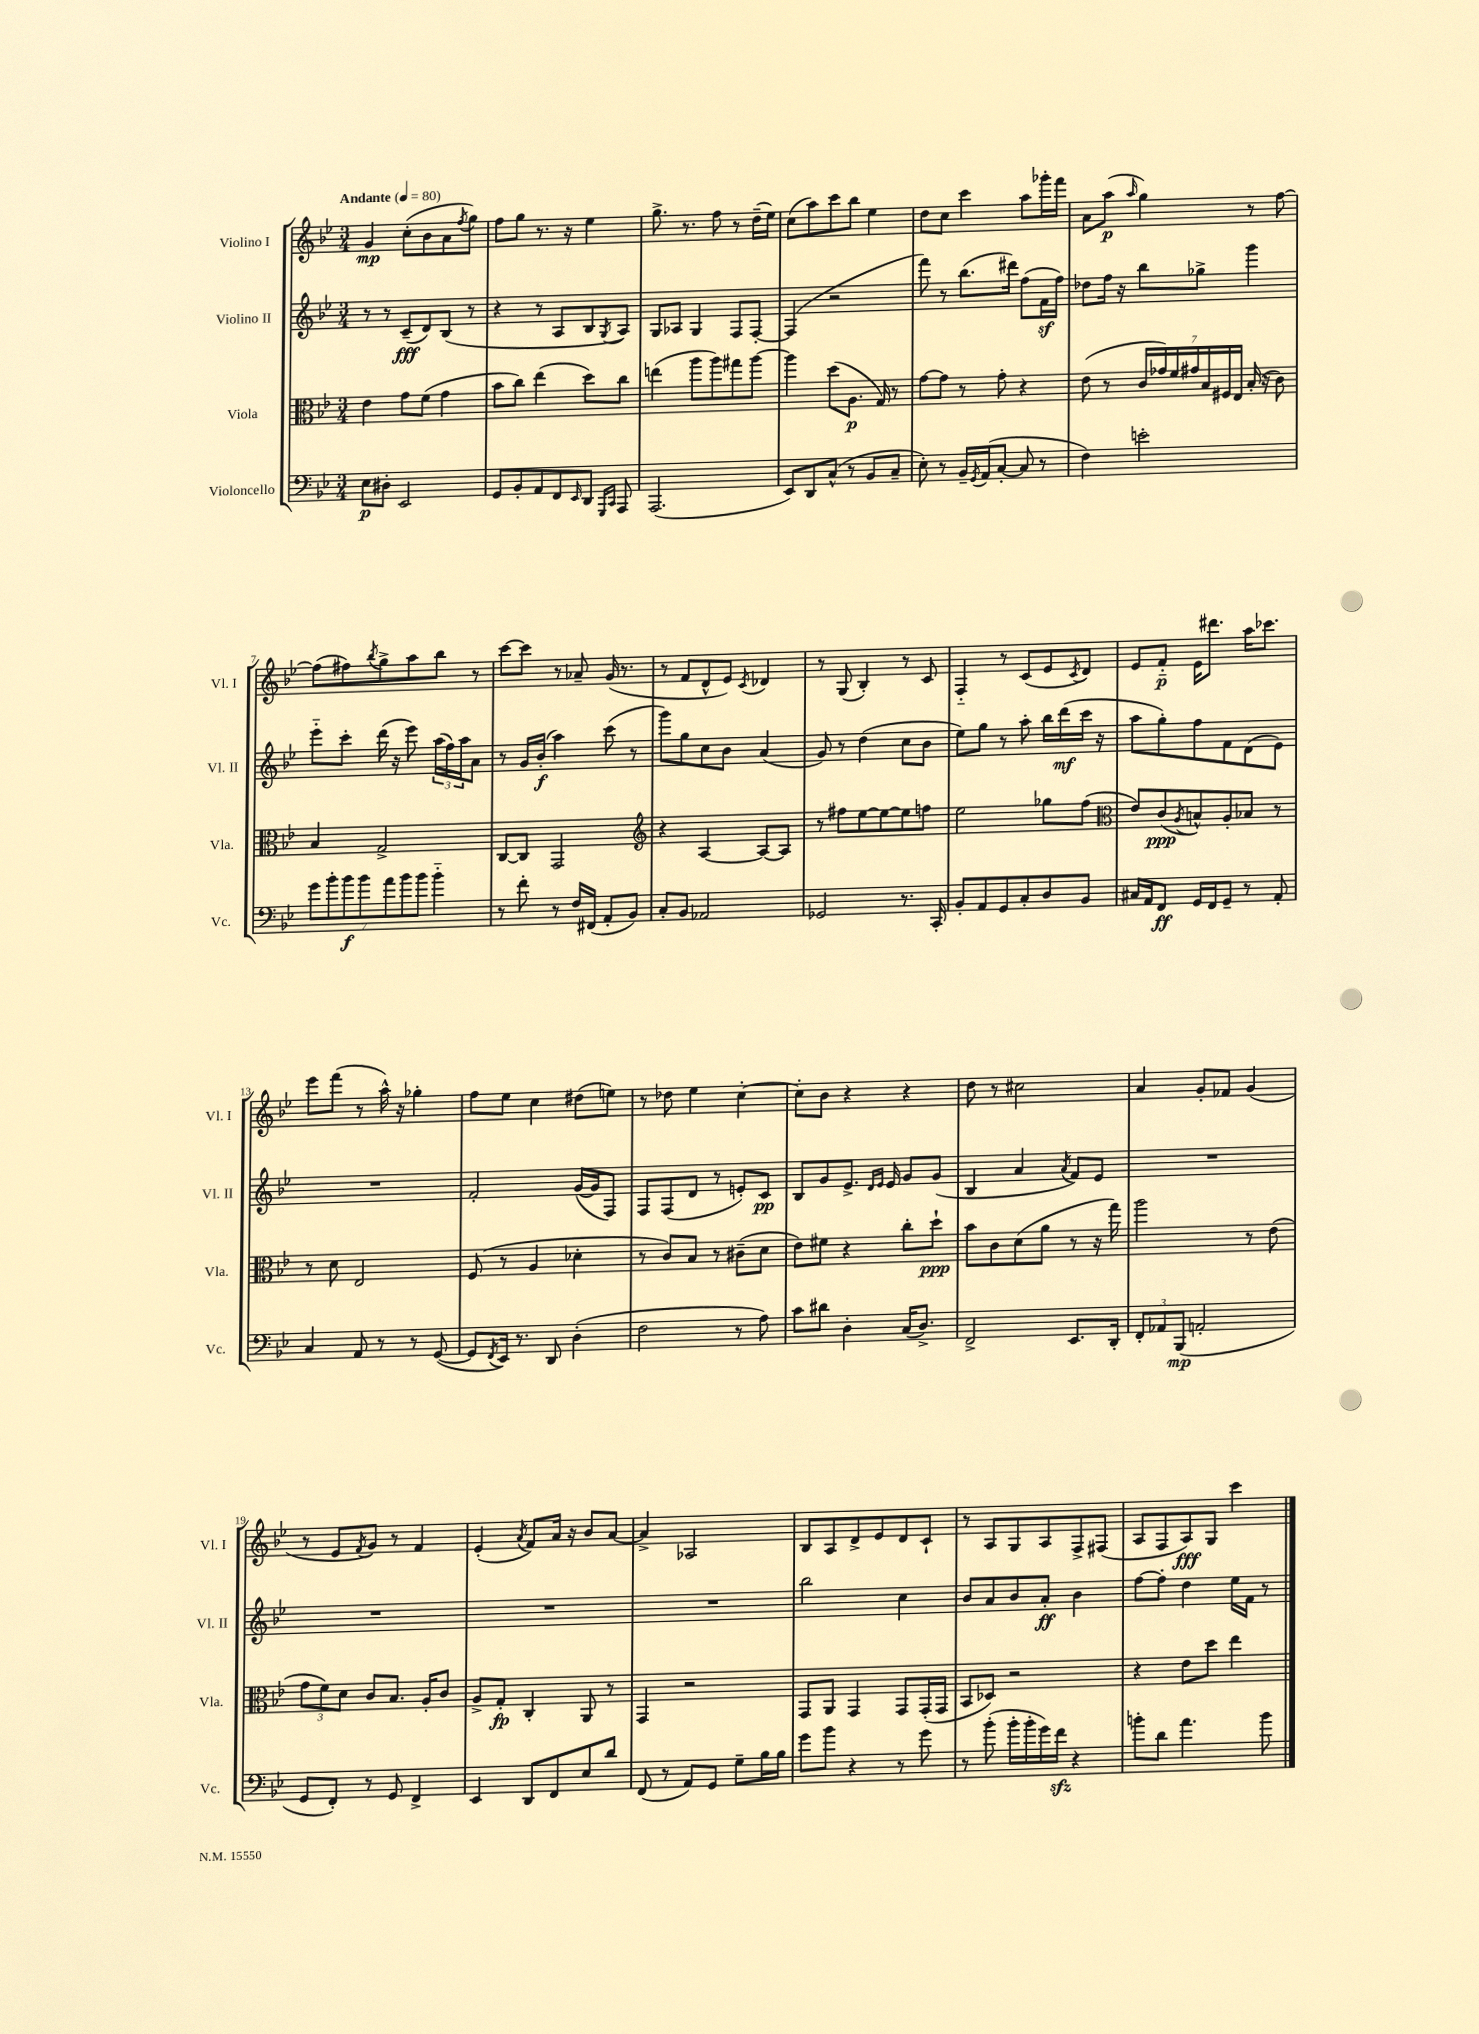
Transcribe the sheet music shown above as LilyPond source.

<<
\new StaffGroup <<
\new Staff = "s0" \with { instrumentName = "Violino I" shortInstrumentName = "Vl. I" } {
    \clef treble \key bes \major \numericTimeSignature \time 3/4 \tempo "Andante" 4 = 80
    g'4\mp c''8-.( bes'8 a'8 \acciaccatura { f''8 } g''8) |
    f''8 g''8 r8. r16 ees''4 |
    g''8.-> r8. f''8 r8 d''16--( ees''16) |
    c''8( a''8) c'''8 bes''8 ees''4 |
    d''8 c''8 c'''4 a''8 ges'''16-. f'''16 |
    a'8 a''8\p( \grace { a''16 } g''4) r8 f''8~ |
    f''8( fis''8) \acciaccatura { bes''8 } g''8-> a''8 bes''8 r8 |
    c'''8~ c'''8 r8 aes'8-- g'16( r8. |
    r8 f'8 d'8-^ ees'8) \acciaccatura { c'8 } des'4 |
    r8 g8( bes4-.) r8 c'8 |
    f4-_ r8 c'8( ees'8 \acciaccatura { c'8 } d'8) |
    ees'8 f'8-_\p ees'16 dis'''8. a''16 ces'''8. |
    ees'''8 f'''8( r8 a''16-^) r16 ges''4-. |
    f''8 ees''8 c''4 dis''8( e''8) |
    r8 des''8 ees''4 c''4~-. |
    c''8-. bes'8 r4 r4 |
    d''8 r8 cis''2 |
    a'4 g'8-. fes'8 g'4( |
    r8 ees'8 \acciaccatura { f'8 } g'8) r8 f'4 |
    ees'4-.( \acciaccatura { a'8 } f'8) a'16 r16 bes'8 a'8~ |
    a'4-> aes2 |
    bes8 a8 d'8-> ees'8 d'8 c'8-! |
    r8 a8 g8 a8 f8-> fis8( |
    a8 f8 a8\fff) g8 c'''4 \bar "|." |
}
\new Staff = "s1" \with { instrumentName = "Violino II" shortInstrumentName = "Vl. II" } {
    \clef treble \key bes \major \numericTimeSignature \time 3/4
    r8 r8 c'8--\fff( d'8) bes8( r8 |
    r4 r8 a8 bes8 \acciaccatura { g8 } a8) |
    g8 aes8 g4 f8 f8~-. |
    f4( r2 |
    f'''8) r8 bes''8.( dis'''16) f''8( f'16\sf f''16) |
    des''8 f''16 r16 bes''8 ges''8-> g'''4 |
    ees'''8-_ c'''8-. d'''16( r16 ees'''8) \tuplet 3/2 { a''16( f''16) a''16 } a'8 |
    r8 g'16 bes'16-.\f( a''4) c'''8( r8 |
    g'''8) g''8 c''8 bes'8 a'4( |
    g'8) r8 d''4( c''8 bes'8 |
    ees''8) g''8 r8 a''8-. bes''16 d'''16\mf( c'''16 r16 |
    a''8 g''8-.) f''8 f'8 d'8( ees'8) |
    R2. |
    f'2-. g'16~( g'16 f8) |
    f8 f8( d'8 r8 e'8-.) c'8\pp |
    bes8 g'8 ees'8.-> \grace { d'16 ees'16 } ees'16 g'8 g'8( |
    bes4 a'4 \acciaccatura { a'8 } f'8) ees'8 |
    R2. |
    R2. |
    R2. |
    R2. |
    bes''2 c''4 |
    bes'8 a'8 bes'8 a'8-.\ff bes'4 |
    f''8~ f''8-. d''4 ees''16 f'16 r8 \bar "|." |
}
\new Staff = "s2" \with { instrumentName = "Viola" shortInstrumentName = "Vla." } {
    \clef alto \key bes \major \numericTimeSignature \time 3/4
    ees'4 g'8 f'8( g'4 |
    bes'8 c''8) ees''4( d''8) c''8 |
    e''4( a''8 a''8) gis''8 a''8~ |
    a''4 d''8( a8.\p g16) r8 |
    g'8~ g'8 r8 g'8-. r4 |
    ees'8( r8 \tuplet 7/4 { c'16 ges'16) f'16 gis'16 bes16 fis16 ees16 } bes16-.( r16 c'8) |
    bes4 g2-> |
    c8~ c8 g,2 |
    \clef treble r4 a4~ a8~ a8 |
    r8 fis''8 ees''8~ ees''8~ ees''8 f''8 |
    ees''2 ges''8 f''8( |
    \clef alto ees'8) c'8\ppp( \acciaccatura { a8 } b8-^) a8-. bes8 r8 |
    r8 d'8 ees2 |
    f8( r8 a4 des'4-. |
    r8 c'8) bes8 r8 cis'8--( d'8 |
    ees'8) fis'8 r4 c''8-. d''8-!\ppp |
    bes'8 c'8 d'8( a'8 r8 r16 g''16) |
    a''2 r8 ees'8( |
    \tuplet 3/2 { g'8 f'8) d'8 } c'8 bes8. a16-. c'8 |
    a8-> g8-.\fp c4-. a,8 r8 |
    g,4 r2 |
    g,8 a,8 g,4 g,8 g,16-.( g,16 |
    bes,8 des8) r2 |
    r4 ees'8 d''8 ees''4 \bar "|." |
}
\new Staff = "s3" \with { instrumentName = "Violoncello" shortInstrumentName = "Vc." } {
    \clef bass \key bes \major \numericTimeSignature \time 3/4
    ees8\p dis8-. ees,2 |
    g,8 bes,8-. a,8 f,8 \grace { ees,16 } d,8 \grace { g,,16 c,16 } a,,8 |
    a,,2.( |
    ees,8) d,8 c8-^( r8 bes,8 c8-- |
    ees8-.) r8 bes,16-- \acciaccatura { g,8 } a,16( c8~-. c8 r8 |
    f4) e'2-. |
    \tuplet 7/4 { g'8 bes'8-. bes'8\f bes'8 a'8 bes'8 bes'8 } bes'4-_ |
    r8 f'8-. r8 f16 fis,16( a,8-. bes,8) |
    c8-. bes,8 aes,2 |
    ges,2 r8. c,16-. |
    bes,8-. a,8 g,8 c8-. d8 bes,8 |
    cis16 a,16 f,8\ff g,16 f,16 g,8-- r8 a,8-. |
    c4 a,8 r8 r8 g,8~( |
    g,8 \acciaccatura { f,8 } ees,16) r8. d,8 d4-.( |
    f2 r8 a8) |
    c'8 dis'8 d4-. c16( d8.->) |
    f,2-> ees,8. d,16-. |
    \tuplet 3/2 { f,8-. aes,8 bes,,8\mp( } a,2-. |
    g,8 f,8-.) r8 g,8 f,4-> |
    ees,4 d,8 f,8 ees8 d'8 |
    f,8( r8 a,8) g,8 g8-- bes16 bes16 |
    g'8 bes'8 r4 r8 g'8 |
    r8 bes'8-.( bes'16-. bes'16-. g'16) f'16\sfz r4 |
    b'8-. d'8 a'4. b'8 \bar "|." |
}
>>
>>
